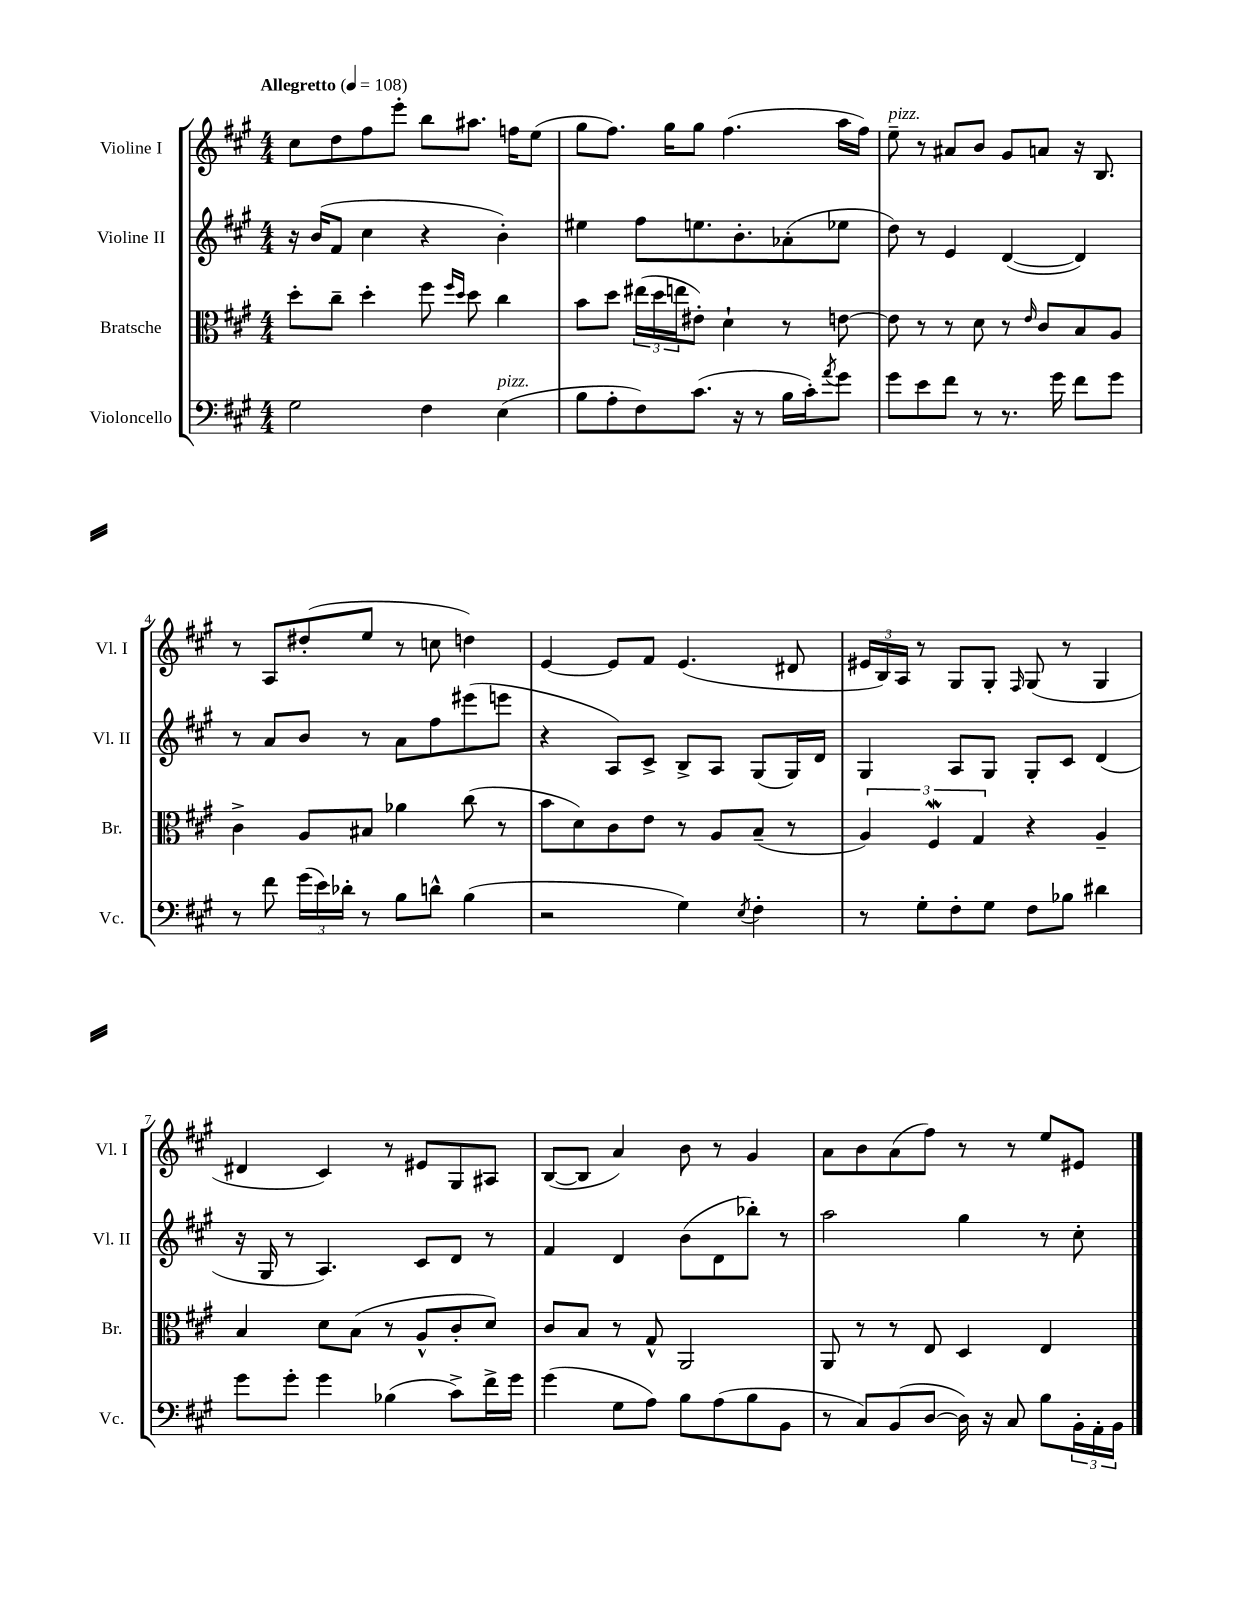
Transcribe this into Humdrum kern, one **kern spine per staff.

**kern	**kern	**kern	**kern
*staff4	*staff3	*staff2	*staff1
*clefF4	*clefC3	*clefG2	*clefG2
*k[f#c#g#]	*k[f#c#g#]	*k[f#c#g#]	*k[f#c#g#]
*M4/4	*M4/4	*M4/4	*M4/4
*MM108	*MM108	*MM108	*MM108
2G#	8dd'	16r	8cc#
.	.	(16b	.
.	8cc#~	8f#	8dd
.	4dd'	4cc#	8ff#
.	.	.	8eee'
4F#	8ff#	4r	8bb
.	16qqff#	.	.
.	16qqdd	.	.
.	8dd	.	8.aa#
(4E	4cc#	4b')	.
.	.	.	16ff
.	.	.	(8ee
=	=	=	=
8B	8b	4ee#	8gg#
8A'	8dd	.	8.ff#)
8F#)	(24ee#	8ff#	.
.	24dd	.	.
.	.	.	16gg#
.	24ee	.	.
(8.c#	8e#')	8.ee	8gg#
.	4d`	.	(4.ff#
16r	.	8.b'	.
8r	.	.	.
16B	8r	(8a-'	.
16c#')	.	.	.
8qa	.	.	.
8g#	[8e	8ee-	16aa
.	.	.	16ff#)
=	=	=	=
8g#	8e]	8dd)	8ee~
8e	8r	8r	8r
8f#	8r	4e	8a#
8r	8d	.	8b
8.r	8r	([4d	8g#
.	16qqe	.	.
.	8c#	.	8a
16g#	.	.	.
8f#	8B	4d])	16r
.	.	.	8.B
8g#	8A	.	.
=	=	=	=
8r	4c#^	8r	8r
8f#	.	8a	8A
(24g#	8A	8b	(8dd#'
24e)	.	.	.
24d-'	.	.	.
8r	8B#	8r	8ee
8B	4a-	8a	8r
8d^^	.	8ff#	8cc
(4B	(8cc#	(8eee#	4dd)
.	8r	8eee	.
=	=	=	=
2r	8b	4r	[4e
.	8d)	.	.
.	8c#	8A)	8e]
.	8e	8c#^	8f#
4G#)	8r	8B^	(4.e
.	8A	8A	.
8qE	.	.	.
4F#'	(8B~	(8G#	.
.	8r	16G#)	8d#
.	.	16d	.
=	=	=	=
8r	6A)	4G#	24e#
.	.	.	24B)
.	.	.	24A
8G#'	.	.	8r
.	6F#	.	.
8F#'	.	8A	8G#
.	6G#	.	.
8G#	.	8G#	8G#'
.	.	.	16qqF#
8F#	4r	8G#'	(8G#
8B-	.	8c#	8r
4d#	4A~	(4d	4G#
=	=	=	=
8g#	4B	16r	4d#
.	.	16G#	.
8g#'	.	8r	.
4g#	8d	4.A)	4c#)
.	(8B	.	.
(4B-	8r	.	8r
.	8A^^	8c#	8e#
8c#^)	8c#'	8d	8G#
16f#^	8d)	8r	8A#
16g#	.	.	.
=	=	=	=
(4g#	8c#	4f#	([8B
.	8B	.	8B]
8G#	8r	4d	4a)
8A)	8G#^^	.	.
8B	2AA	(8b	8b
(8A	.	8d	8r
8B	.	8bb-')	4g#
8BB	.	8r	.
=	=	=	=
8r	8AA	2aa	8a
8C#)	8r	.	8b
(8BB	8r	.	(8a
[8D	8E	.	8ff#)
16D])	4D	4gg#	8r
16r	.	.	.
8C#	.	.	8r
8B	4E	8r	8ee
24BB'	.	8cc#'	8e#
24AA'	.	.	.
24BB	.	.	.
==	==	==	==
*-	*-	*-	*-
